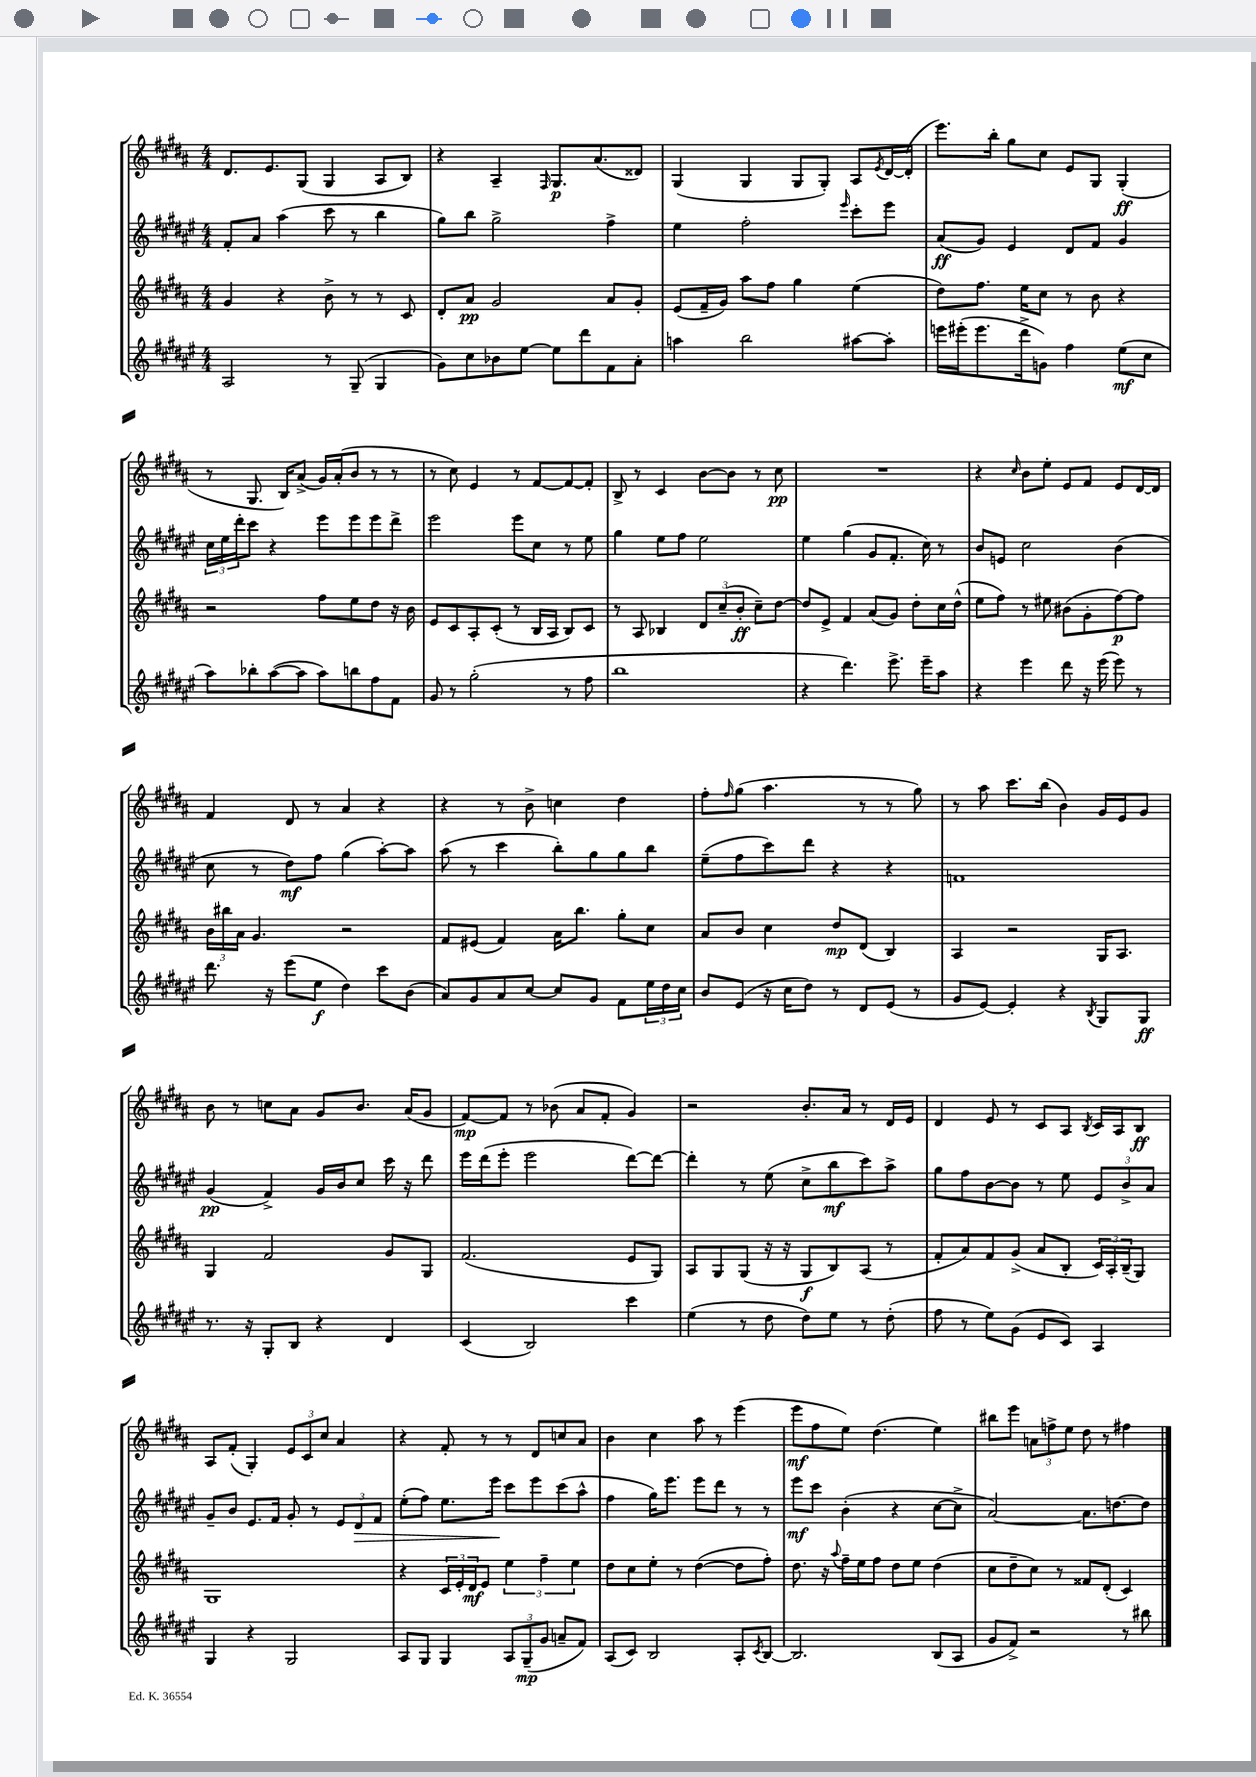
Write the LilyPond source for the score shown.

<<
\new StaffGroup <<
\new Staff = "s0" {
    \clef treble \key b \major \numericTimeSignature \time 4/4
    dis'8. e'8. gis8( gis4 ais8 b8) |
    r4 ais4-- \grace { fis16 } gis8.\p ais'8.( disis'8) |
    gis4( gis4 gis8 gis8-.) ais8 \acciaccatura { e'8 } dis'16~ dis'16-.( |
    e'''8.) b''16-. gis''8 cis''8 e'8 gis8 gis4-.\ff( |
    r8 gis8. b16) ais'8->( gis'16) ais'16-.( b'8 r8 r8 |
    r8 cis''8) e'4 r8 fis'8~ fis'8~ fis'8-. |
    b8-> r8 cis'4 b'8~ b'8 r8 cis''8\pp |
    R1 |
    r4 \grace { cis''16 } b'8 e''8-. e'8 fis'8 e'8 dis'16~ dis'16 |
    fis'4 dis'8 r8 ais'4 r4 |
    r4 r8 b'8-> c''4 dis''4 |
    fis''8-. \grace { fis''16 } gis''8( ais''4. r8 r8 gis''8) |
    r8 ais''8 cis'''8. b''16( b'4) gis'16 e'16 gis'8 |
    b'8 r8 c''8 ais'8 gis'8 b'8. ais'16( gis'8 |
    fis'8~\mp) fis'8 r8 bes'8( ais'8 fis'8-. gis'4) |
    r2 b'8.-. ais'16 r8 dis'16 e'16 |
    dis'4 e'8 r8 cis'8 ais8 \acciaccatura { b8 } cis'16 ais16 b8\ff |
    ais8 fis'8-.( gis4-.) \tuplet 3/2 { e'8 cis'8 cis''8 } ais'4 |
    r4 fis'8-. r8 r8 dis'8 c''8 ais'8 |
    b'4 cis''4 ais''8 r8 e'''4( |
    e'''8\mf fis''8 e''8) dis''4.( e''4) |
    bis''8 e'''8 \tuplet 3/2 { a'8 f''8-> e''8 } dis''8 r8 fis''4 \bar "|." |
}
\new Staff = "s1" {
    \clef treble \key fis \major \numericTimeSignature \time 4/4
    fis'8-. ais'8 ais''4( cis'''8 r8 b''4 |
    gis''8) b''8 gis''2-> fis''4-> |
    eis''4 fis''2-. \grace { eis'''16 } cis'''8-. eis'''8 |
    ais'8\ff( gis'8) eis'4 dis'8 fis'8 gis'4 |
    \tuplet 3/2 { cis''16 eis''16 dis'''16-. } cis'''8 r4 eis'''8 eis'''8 eis'''8 dis'''8-> |
    eis'''2 eis'''8 cis''8 r8 eis''8 |
    gis''4 eis''8 fis''8 eis''2 |
    eis''4 gis''4( gis'8 fis'8.-. cis''16) r8 |
    b'8 e'8 cis''2 b'4( |
    cis''8 r8 dis''8\mf) fis''8 gis''4( ais''8~-.) ais''8 |
    ais''8( r8 cis'''4 b''8-.) gis''8 gis''8 b''8 |
    eis''8--( fis''8 cis'''8) dis'''8 r4 r4 |
    f'1 |
    gis'4\pp( fis'4->) gis'16 b'16 cis''8 cis'''16 r16 dis'''8 |
    eis'''16 dis'''16( eis'''8-. eis'''2 dis'''8~) dis'''8~ |
    dis'''4-. r8 eis''8( cis''8-> b''8\mf cis'''8) ais''8-> |
    gis''8 fis''8 b'8~ b'8 r8 eis''8 \tuplet 3/2 { eis'8 b'8-> ais'8 } |
    gis'8-- b'8 eis'8. fis'16 gis'8-. r8 \tuplet 3/2 { eis'8 dis'8\> fis'8 } |
    eis''8-.( fis''8) eis''8. eis'''16\! cis'''8 eis'''8 cis'''8( ais''8-^ |
    fis''4 gis''16) eis'''8. eis'''8 dis'''8 r8 r8 |
    eis'''8\mf cis'''8 b'4-.( r4 cis''8~ cis''8-> |
    ais'2~) ais'8. d''8.~ d''8 \bar "|." |
}
\new Staff = "s2" {
    \clef treble \key b \major \numericTimeSignature \time 4/4
    gis'4 r4 b'8-> r8 r8 cis'8 |
    dis'8-. ais'8\pp gis'2 ais'8 gis'8-. |
    e'8( fis'16-- gis'16) ais''8 fis''8 gis''4 e''4( |
    dis''8) fis''8. e''16 cis''8 r8 b'8 r4 |
    r2 fis''8 e''8 dis''8 r16 b'16 |
    e'8 cis'8 ais8-. cis'8-.( r8 b16 ais16 b8) cis'8 |
    r8 ais8 bes4 \tuplet 3/2 { dis'8 cis''8--( b'8-.\ff } cis''8--) dis''8~ |
    dis''8 e'8-> fis'4 ais'8( gis'8) dis''8-. cis''16 dis''16-^( |
    e''8 fis''8) r8 eis''8 bis'8( gis'8-. fis''8~\p) fis''8 |
    \tuplet 3/2 { b'16 bis''16 ais'16 } gis'4. r2 |
    fis'8 eis'8( fis'4) ais'16 b''8. gis''8-. cis''8 |
    ais'8 b'8 cis''4 dis''8\mp dis'8( b4) |
    ais4 r2 gis16 ais8. |
    gis4 fis'2 gis'8 gis8 |
    fis'2.( e'8 gis8) |
    ais8 gis8 gis8( r16 r16 gis8\f b8) ais8( r8 |
    fis'8-. ais'8) fis'8 gis'8->( ais'8 b8-. \tuplet 3/2 { cis'16) ais16-. b16--( } gis8) |
    gis1 |
    r4 \tuplet 3/2 { cis'16 e'16-. dis'16\mf } e'8 \tuplet 3/2 { e''4 fis''4-- e''4 } |
    dis''8 cis''8 e''8-. r8 dis''4~( dis''8 fis''8-.) |
    dis''8. r16 \appoggiatura { ais''8 } fis''16-- e''16 fis''8 dis''8 e''8 dis''4( |
    cis''8 dis''8-- cis''8) r8 fisis'8 dis'8-.( cis'4) \bar "|." |
}
\new Staff = "s3" {
    \clef treble \key fis \major \numericTimeSignature \time 4/4
    ais2 r8 gis8--( gis4 |
    gis'8) cis''8 bes'8 eis''8~ eis''8 dis'''8 fis'8 ais'8-. |
    a''4 b''2 ais''8~ ais''8-. |
    e'''16 eis'''16-.( eis'''8. dis'''16-> g'8) fis''4 eis''8\mf( cis''8 |
    ais''8) bes''8-. ais''8~( ais''8 ais''8) b''8 fis''8 fis'8 |
    gis'8 r8 gis''2-.( r8 fis''8 |
    b''1 |
    r4 dis'''4.) eis'''8.-> eis'''16-- ais''8 |
    r4 eis'''4 dis'''8 r16 eis'''16( eis'''8) r8 |
    dis'''8. r16 eis'''8( eis''8\f dis''4) cis'''8 b'8( |
    ais'8) gis'8 ais'8 cis''8~ cis''8 gis'8 fis'8 \tuplet 3/2 { eis''16 dis''16 cis''16 } |
    b'8 eis'8( r16 cis''16 dis''8) r8 dis'8 eis'8( r8 |
    gis'8 eis'8~) eis'4-. r4 \acciaccatura { b8 } gis8 gis8\ff |
    r8. r16 gis8-. b8 r4 dis'4 |
    cis'4( b2) cis'''4 |
    eis''4( r8 dis''8 dis''8) eis''8 r8 dis''8-.( |
    fis''8 r8 eis''8) gis'8( eis'8 cis'8) ais4 |
    gis4 r4 gis2 |
    ais8 gis8 gis4 \tuplet 3/2 { ais8 gis8--\mp( gis'8 } a'8-- fis'8) |
    ais8( cis'8) b2 ais8-. \acciaccatura { cis'8 } b8~ |
    b2. b8( ais8 |
    gis'8 fis'8->) r2 r8 bis''8 \bar "|." |
}
>>
>>
\layout { \context { \Score \remove "Bar_number_engraver" } }
